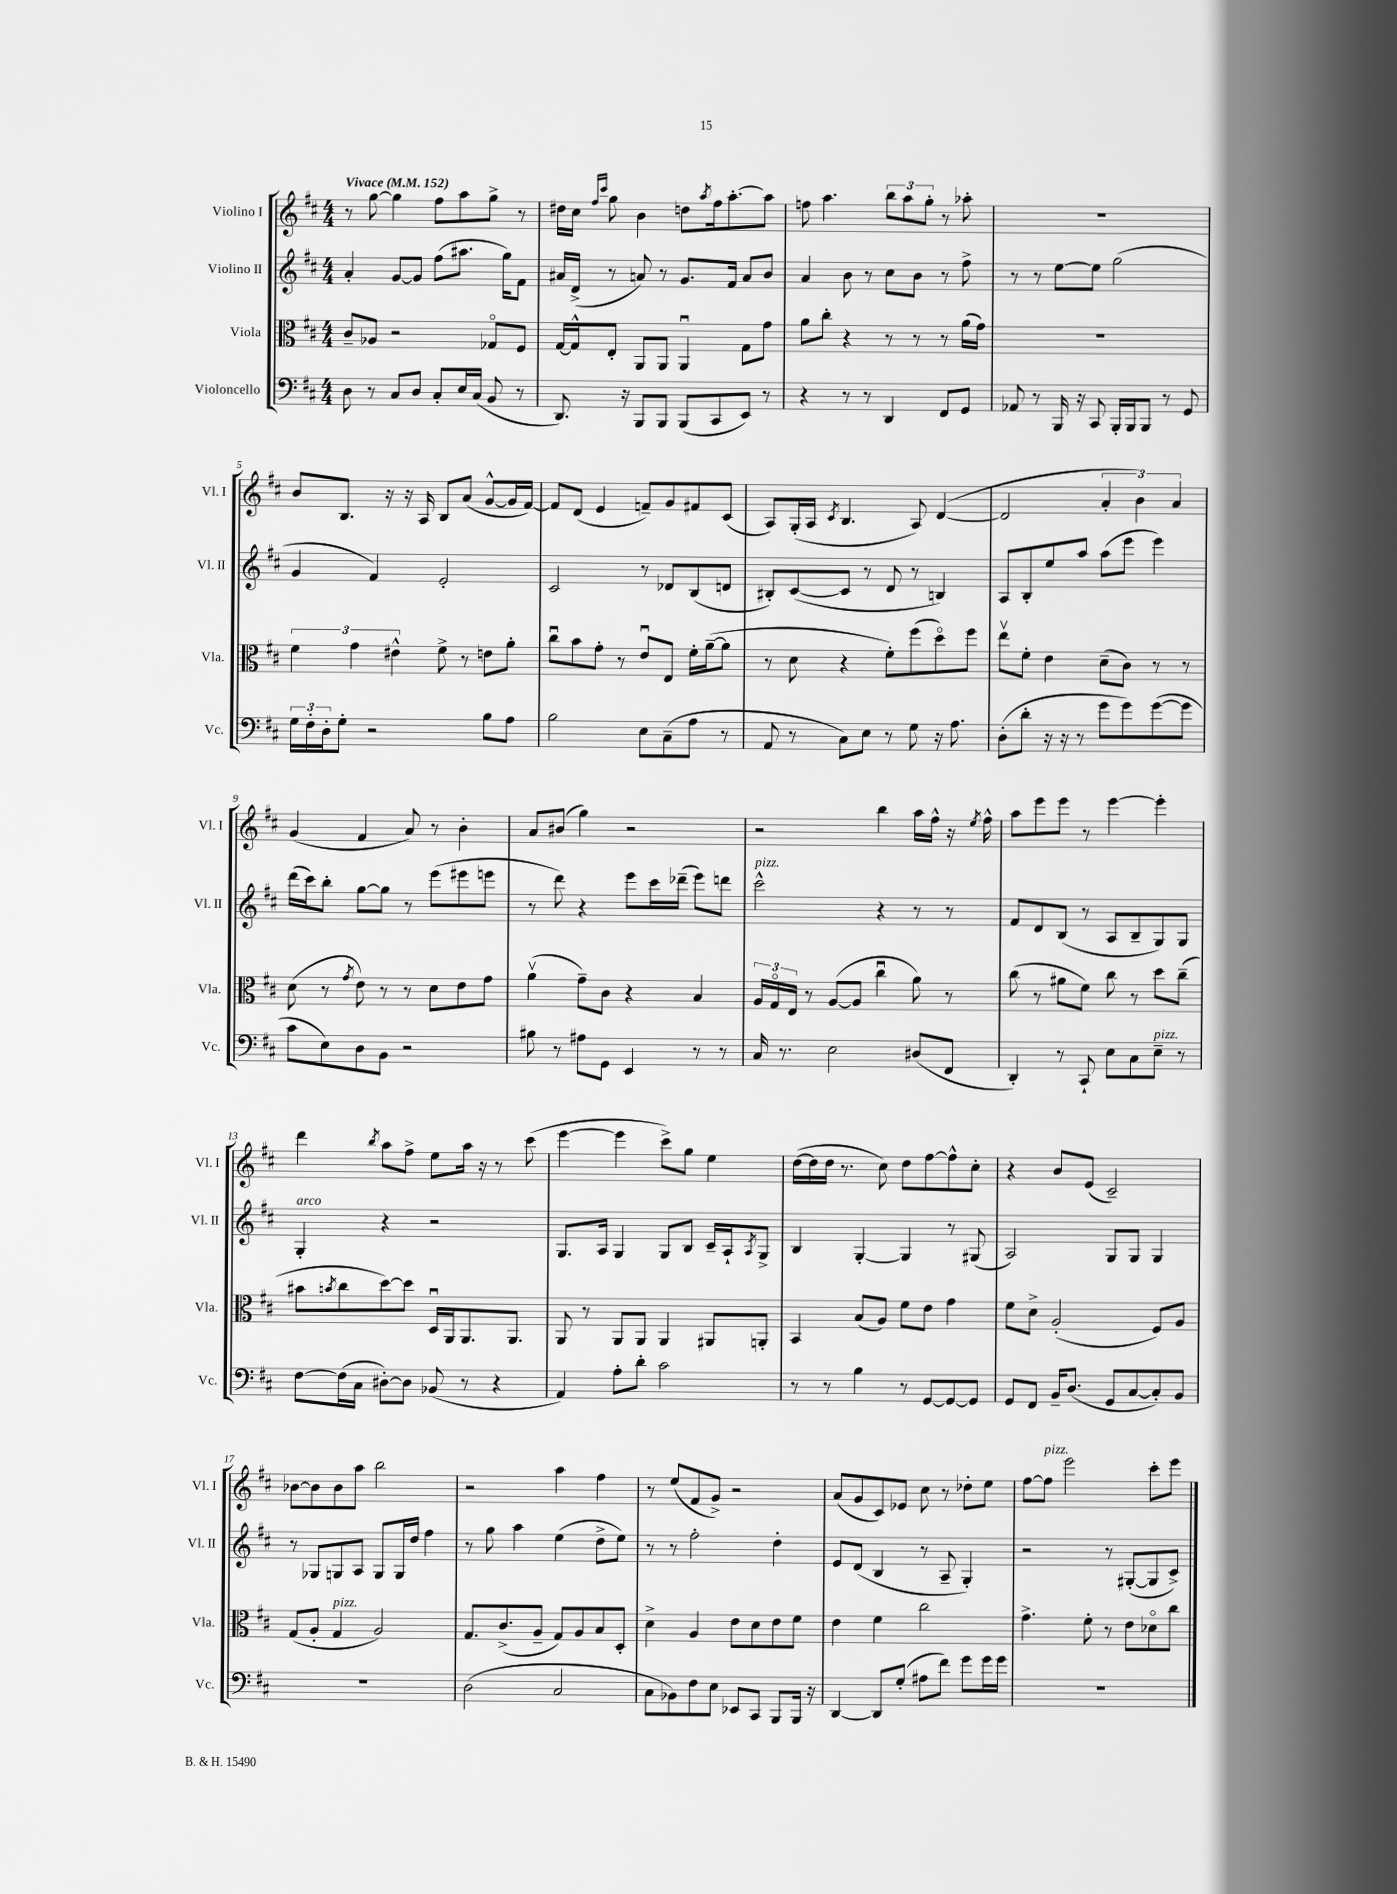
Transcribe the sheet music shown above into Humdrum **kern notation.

**kern	**kern	**kern	**kern
*staff4	*staff3	*staff2	*staff1
*clefF4	*clefC3	*clefG2	*clefG2
*k[f#c#]	*k[f#c#]	*k[f#c#]	*k[f#c#]
*M4/4	*M4/4	*M4/4	*M4/4
*MM152	*MM152	*MM152	*MM152
8D\	8c#~/L	4a'/	8r
8r	8A-/J	.	[8gg\
8C#/L	2r	[8g/L	4gg\]
8D/J	.	8g/]J	.
8C#'/L	.	(8ff#\L	8ff#\L
16E/L	.	8.aa#\J	8aa\
(16C#/JJ	.	.	.
8BB/	8G-o/L	.	8gg^\J
.	.	16gg\LK)	.
8r	8F#/J	8f#\J	8r
=	=	=	=
8.DD/)	[16G/LL	16a#/LL	16dd#\LL
.	16G^^/]J	(16d^/JJ	16cc#\JJ
.	.	.	16qqff#/LL
.	.	.	16qqccc#/JJ
.	8E'/J	8r	8gg\
16r	.	.	.
8BBB/L	8AA/L	8a/)	4b\
8BBB/J	8AA/J	8r	.
(8BBB/L	4AAu/	8.g/L	8dd\L
.	.	.	8qaa/
8CC#/	.	.	16ff#\k
.	.	16f#/Jk	[8.aa'\
8EE/J)	8G\L	8a/L	.
8r	8g\J	8b/J	8aa\]J
=	=	=	=
4r	8a\L	4a/	8ff\
.	8cc#'\J	.	4.aa\
8r	4r	8b\	.
8r	.	8r	.
4DD/	8r	8cc#\L	12bb\L
.	.	.	12aa\
.	8r	8b\J	.
.	.	.	12gg'\J
8FF#/L	8r	8r	8r
8GG/J	(16a\LL	8ff#^\	8aa-'\
.	16g\JJ)	.	.
=	=	=	=
8AA-/	1r	8r	1r
8r	.	8r	.
16BBB/	.	[8ee\L	.
16r	.	.	.
8CC#/	.	8ee\]J	.
16BBB'/LL	.	(2gg\	.
16BBB/J	.	.	.
8BBB/J	.	.	.
8r	.	.	.
8GG/	.	.	.
=	=	=	=
24G\LL	6f#\	4g/	8b/L
24F#'\	.	.	.
24D'\J	.	.	.
8G'\J	.	.	8.B/J
.	6g\	.	.
2r	.	4f#/)	.
.	.	.	16r
.	6e#^^\	.	.
.	.	.	16r
.	.	.	16A/
.	8f#^\	2e'/	8B/L
.	8r	.	(8a/J
8B\L	8e\L	.	[8g^^/L
8A\J	8a'\J	.	16g/]L
.	.	.	[16f#/JJ)
=	=	=	=
2B\	8cc#u\L	2c#/	8f#/]L
.	8b\	.	(8d/J
.	8g'\J	.	4e/
.	8r	.	.
8E\L	8eu/L	8r	8f~/L)
(8C#~\	8E/J	8d-/L	8g/
8A\J	16f#'\LL	(8B/	8f#/
.	([16a~\J	.	.
8r	8a\]J	8d/J	(8c#/J
=	=	=	=
8AA/	8r	8B#'/L)	8A/L)
8r	8d\	([8c#/	(16G'/L
.	.	.	16A/JJ
.	.	.	8qc#/
8C#\L)	4r	8c#/]J	4.B/
8E\J	.	8r	.
8r	8f#'\L)	8d/	.
8G\	(8ff#\	8r	8A/)
16r	8ddo\)	4B/)	([4d/
8.A\	.	.	.
.	8ff#\J	.	.
=	=	=	=
(8D'\L	8eev\L	8A/L	2d/]
8d'\J	8f#'\J	8B'/	.
16r	4e\	8ee/	.
16r	.	.	.
8r	.	8aa/J	.
8g\L	(8d~\L	(8aa\L	6a'/
8g\)	8c#\J)	8eee\J	.
.	.	.	6b\)
([8g\	8r	4eee\)	.
.	.	.	6a/
8g\]J	8r	.	.
=	=	=	=
8c#\L	(8d\	(16ddd\LL	(4g/
.	.	16ccc#\J)	.
8E\)	8r	8bb'\J	.
.	8qg/	.	.
8D\	8e\)	[8gg\L	4f#/
8BB\J	8r	8gg\]J	.
2r	8r	8r	8a/)
.	8d\L	(8eee\L	8r
.	8e\	8eee#\	4b'\
.	8g\J	8eee\J	.
=	=	=	=
8B#\	(4av\	8r	8a/L
8r	.	8ddd\)	(8b#/J
8A#\L	8g~\L)	4r	4gg\)
8GG\J	8c#\J	.	.
4EE/	4r	8eee\L	2r
.	.	16ccc#\L	.
.	.	(16ddd-~\JJ	.
8r	4B/	8eee\L)	.
8r	.	8ddd\J	.
=	=	=	=
16C#/	24A/LL	2ccc#^^\	2r
.	24Go/	.	.
8.r	.	.	.
.	24E/JJ	.	.
.	8r	.	.
2E\	([8A/L	.	.
.	8A/]J	.	.
.	4cc#u\	4r	4bb\
(8D#/L	8a\)	8r	16aa\LL
.	.	.	16ff#^^\JJ
8FF#/J	8r	8r	16r
.	.	.	8qee/
.	.	.	16ff#^^\
=	=	=	=
4DD'/)	(8cc#\	8f#/L	8aa\L
.	8r	8d/	8eee\
8r	8a#\L	(8B/J	8eee\J
8CC#`/	8f#\J)	8r	8r
8E\L	8cc#\	8A/L	[4eee\
8C#\	8r	8B~/	.
8E~\J	8dd\L	8G/)	4eee'\]
8r	(8cc#~\J	8G/J	.
=	=	=	=
[8F#\L	8b#\L	4G'/	4ddd\
.	8qb/	.	.
(16F#\]L	8cc#\	.	.
16C#\JJ	.	.	.
.	.	.	8qbb/
[8D#'\L)	[8dd\)	4r	8aa\L
8D#\]J	8dd\]J	.	8ff#^\J
(8BB-/	16Du/LL	2r	8ee\L
.	16AA/J	.	.
8r	8.AA/	.	16aa\Jk
.	.	.	16r
4r	.	.	8r
.	8.AA/J	.	.
.	.	.	(8ccc#\
=	=	=	=
4AA/)	8AA/	8.G/L	[4eee\
.	8r	.	.
.	.	16A/Jk	.
8A'\L	8AA/L	4G/	4eee\]
8d'\J	8AA/J	.	.
2c#\	4AA/	8G/L	8ccc#^\L)
.	.	8B/J	8gg\J
.	8AA#/L	16c#~/LL	4ee\
.	.	16A`/J	.
.	.	8qA/	.
.	8AA'/J	8G^/J	.
=	=	=	=
8r	4BB/	4B/	([16dd\LL
.	.	.	16dd\]
8r	.	.	16dd\JJ
.	.	.	8.r
4B\	(8B/L	[4G'/	.
.	8A/J)	.	8cc#\)
8r	8f#\L	4G/]	8dd\L
[8GG/L	8e\J	.	[8ff#\
8GG/_	4g\	8r	8ff#^^\]
8GG/]J	.	(8G#/	8cc#'\J
=	=	=	=
8GG/L	8f#\L	2A/)	4r
8FF#/J	8d^\J	.	.
16BB~/LK	(2A'/	.	8b/L
(8.D/J	.	.	.
.	.	.	(8e/J
8GG/L	.	8G/L	2c#~/)
[8C#/	.	8G/J	.
8C#'/])	8F#/L)	4G/	.
8BB/J	8A/J	.	.
=	=	=	=
1r	(8G/L	8r	[8b-\L
.	8A'/J	8G-/L	8b-\]
.	4G/	8G/	8b-\
.	.	8A/J	8aa\J
.	2A/)	8G/L	2bb\
.	.	16G/L	.
.	.	16dd/JJ	.
.	.	4ff#\	.
=	=	=	=
(2D\	8.G/L	8r	2r
.	.	8gg\	.
.	(8.c#^/	.	.
.	.	4aa\	.
.	8A~/J	.	.
2C#/	8G/L)	(4ee\	4aa\
.	8A/	.	.
.	8B/	8dd^\L	4ff#\
.	8D'/J	8ee\J)	.
=	=	=	=
8C#\L	4d^\	8r	8r
8BB-\)	.	8r	(8ee/L
8F#\	4A/	2ff#'\	8f#/
8E\J	.	.	8g^/J)
8EE-/L	8e\L	.	2r
8CC#/J	8d\	.	.
8BBB/L	8e\	4dd'\	.
16BBB/Jk	8f#\J	.	.
16r	.	.	.
=	=	=	=
[4DD/	4e\	8e/L	(8a/L
.	.	(8d/J	8g/
8DD/]L	4f#\	4B/	8c#/)
(8G'/J	.	.	8e-/J
8A#\L	2cc#\	8r	8cc#\
8f#\J)	.	8A~/	8r
8g\L	.	4G'/)	8dd-'\L
16g\L	.	.	8ee\J
16g\JJ	.	.	.
=	=	=	=
1r	4.g^\	2r	[8ff#\L
.	.	.	8ff#\]J
.	.	.	2eee\
.	8f#'\	.	.
.	8r	8r	.
.	8e\L	([8G#'/L	.
.	8d-o\	8G#/]	8ccc#'\L
.	8cc#\J	8c#^/J)	8eee\J
==	==	==	==
*-	*-	*-	*-
